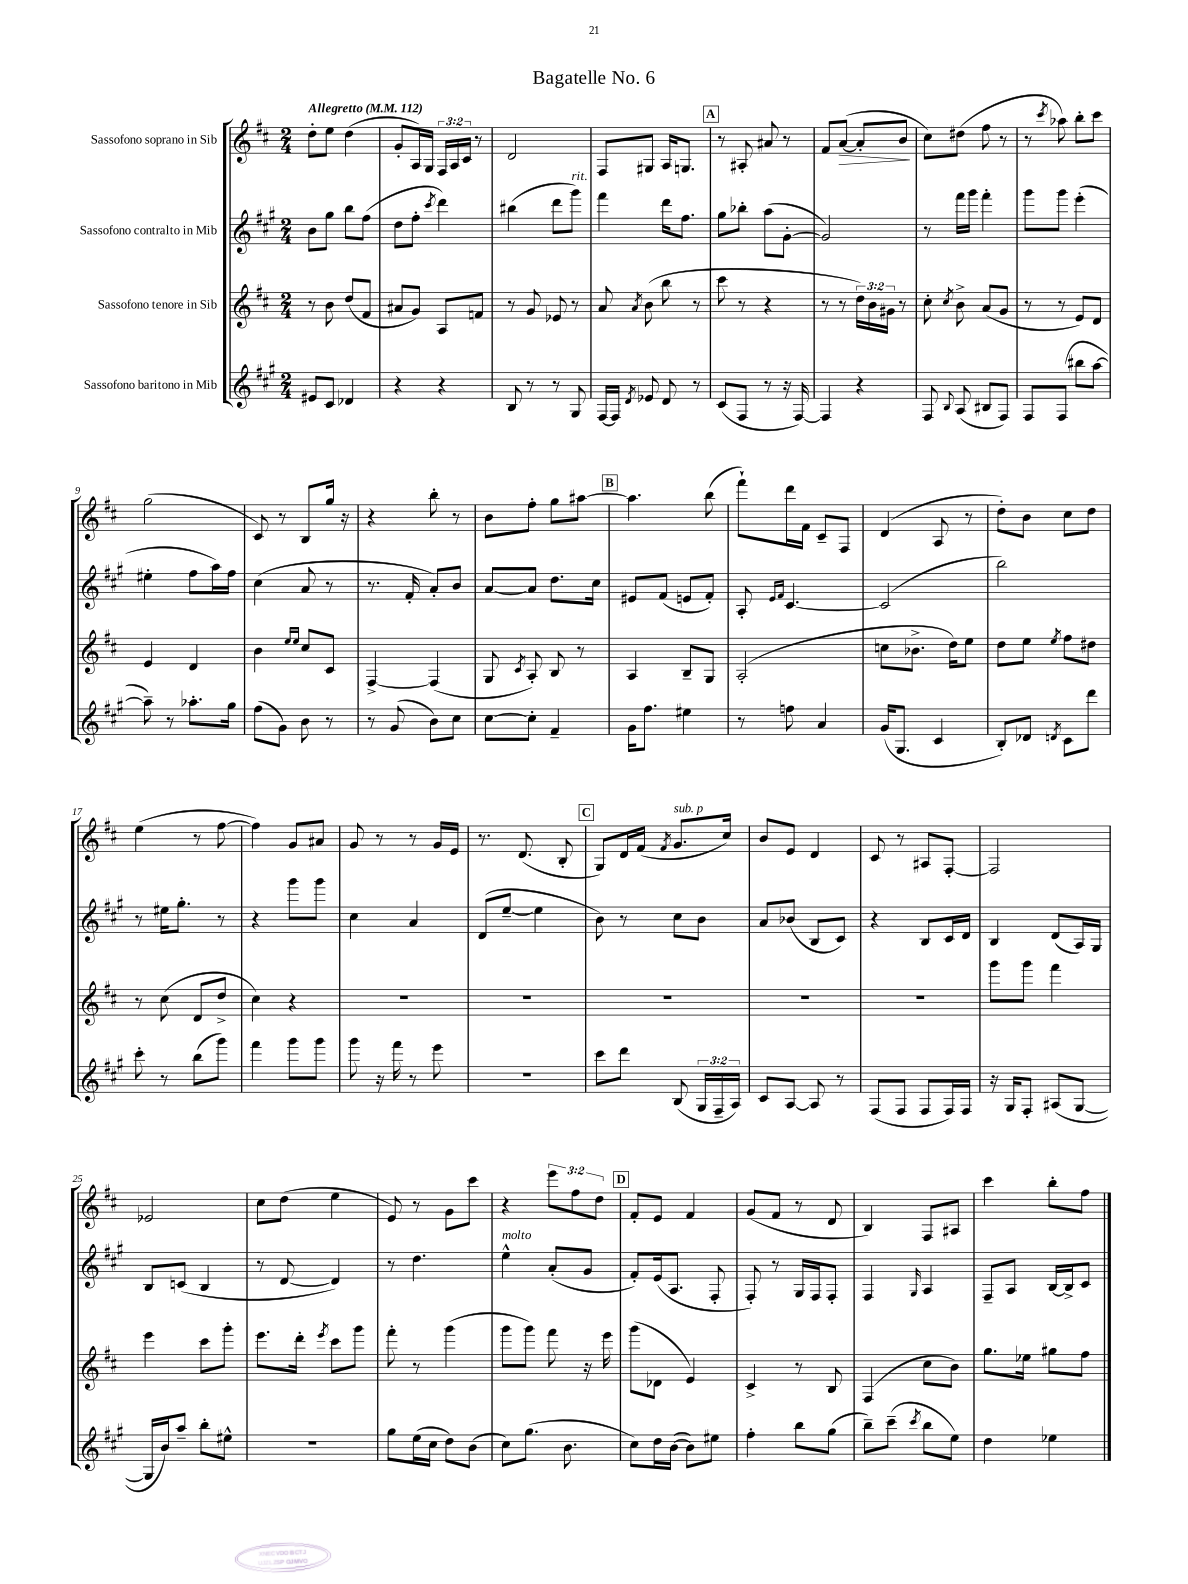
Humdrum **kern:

**kern	**kern	**kern	**kern
*staff4	*staff3	*staff2	*staff1
*clefG2	*clefG2	*clefG2	*clefG2
*k[f#c#g#]	*k[f#c#]	*k[f#c#g#]	*k[f#c#]
*M2/4	*M2/4	*M2/4	*M2/4
*MM112	*MM112	*MM112	*MM112
8e#	8r	8b	8dd'
8c#	8b	8gg#	8ee
4d-	(8dd	8bb	(4dd
.	8f#	(8ff#	.
=	=	=	=
4r	8a#	8dd	8g'
.	8g)	8ff#'	16A)
.	.	.	16G
.	.	8qccc#	.
4r	8A	4ddd)	24F#
.	.	.	24A
.	.	.	24c#
.	8f	.	8r
=	=	=	=
8B	8r	(4bb#	2d
8r	8g	.	.
8r	8e-	8ddd	.
8G#	8r	8ggg#)	.
=	=	=	=
[16F#	8a	4fff#	8F#
16F#]	.	.	.
8qd	8qa	.	.
8e-	(8b	.	8G#
8d	8bb	16ddd	16A
.	.	8.ff#	8.G
8r	8r	.	.
=	=	=	=
(8c#	8ccc#	8gg#	8r
8F#	8r	8bb-'	8A#'
8r	4r	(8aa	8a#
16r	.	[8g#'	8r
[16F#)	.	.	.
=	=	=	=
4F#]	8r	2g#])	8f#
.	8r	.	([8a
4r	24dd)	.	8a']
.	24b	.	.
.	24g#	.	.
.	8r	.	8b
=	=	=	=
8F#	8cc#'	8r	8cc#)
8qqB	8qcc#	.	.
(8A	8b^	16fff#	(8dd#
.	.	16ggg#	.
8B#	(8a	4fff#'	8ff#
8F#)	8g	.	8r
=	=	=	=
8F#	8r	8ggg#	8r
.	.	.	8qccc#
(8F#	8r	8ggg#	8aa-)
8bb#	8e)	(4eee'	8bb'
[8aa	8d	.	8ccc#
=	=	=	=
8aa~])	4e	4ee#'	(2gg
8r	.	.	.
8.aa-'	4d	8ff#	.
.	.	16aa)	.
16gg#	.	16ff#	.
=	=	=	=
(8ff#	4b	(4cc#	8c#)
8g#)	.	.	8r
.	16qqee	.	.
.	16qqee	.	.
8b	8cc#	8a	8B
8r	8c#	8r	16gg
.	.	.	16r
=	=	=	=
8r	[4F#^	8.r	4r
(8g#	.	.	.
.	.	16f#'	.
8b)	(4F#]	8a')	8bb'
8cc#	.	8b	8r
=	=	=	=
[8cc#	8G	[8a	8b
.	8qc#	.	.
8cc#']	8A')	8a]	8ff#'
4f#~	8B	8.dd	8gg
.	8r	.	[8aa#
.	.	16cc#	.
=	=	=	=
16g#	4A	8e#	4.aa#]
8.ff#	.	.	.
.	.	(8f#	.
4ee#	8B~	8e	.
.	8G	8f#')	(8bb
=	=	=	=
8r	(2A'	8A'	8fff#`)
.	.	16qqe	.
.	.	16qqf#	.
8ff	.	[4.c#	16ddd
.	.	.	16f#
4a	.	.	8c#~
.	.	.	8F#
=	=	=	=
(16g#	8cc	(2c#]	(4d
8.G#	.	.	.
.	8.b-^	.	.
4c#	.	.	8A
.	16dd)	.	.
.	8ee	.	8r
=	=	=	=
8B')	8dd	2bb)	8dd')
8d-	8ee	.	8b
8qd	8qee	.	.
8c#	8ff#	.	8cc#
8ddd	8dd#	.	8dd
=	=	=	=
8ccc#'	8r	8r	(4ee
8r	(8cc#	16ee#	.
.	.	8.gg#'	.
(8bb	8d	.	8r
8ggg#)	8dd^	8r	[8ff#
=	=	=	=
4fff#	4cc#)	4r	4ff#])
8ggg#	4r	8ggg#	8g
8ggg#	.	8ggg#	8a#
=	=	=	=
8ggg#	2r	4cc#	8g
16r	.	.	8r
16fff#	.	.	.
8r	.	4a	8r
8eee	.	.	16g
.	.	.	16e
=	=	=	=
2r	2r	(8d	8.r
.	.	[8ee~	.
.	.	.	(8.d
.	.	4ee]	.
.	.	.	8B'
=	=	=	=
8ccc#	2r	8b)	8G)
8ddd	.	8r	16d
.	.	.	(16f#
.	.	.	8qf#
(8B	.	8cc#	8.g
24G#	.	8b	.
24F#~	.	.	.
.	.	.	16cc#)
24A)	.	.	.
=	=	=	=
8c#	2r	8a	8b
[8A	.	(8b-	8e
8A]	.	8B	4d
8r	.	8c#)	.
=	=	=	=
(8F#	2r	4r	8c#
8F#	.	.	8r
8F#	.	8B	8A#
16F#)	.	16c#	[8F#'
16F#	.	16d	.
=	=	=	=
16r	8ggg	4B	2F#]
16G#	.	.	.
8F#'	8ggg	.	.
(8A#	4fff#	(8d	.
[8G#	.	16A)	.
.	.	16G#	.
=	=	=	=
16G#]	4eee	8B	2e-
16b)	.	.	.
8aa~	.	(8c	.
8bb'	8ccc#	4B	.
8ee#^^	8ggg'	.	.
=	=	=	=
2r	8.eee	8r	8cc#
.	.	[8d	(8dd
.	16ddd'	.	.
.	8qeee	.	.
.	8ccc#	4d])	4ee
.	8ggg	.	.
=	=	=	=
8gg#	8fff#'	8r	8e)
(16ee	8r	4.dd	8r
16cc#	.	.	.
8dd)	(4ggg	.	8g
(8b	.	.	8ccc#
=	=	=	=
8cc#)	8ggg	4ee^^	4r
(8.gg#	8ggg)	.	.
.	8fff#	(8a'	12eee
8.b	.	.	.
.	.	.	12ff#
.	16r	8g#	.
.	.	.	12dd
.	16eee	.	.
=	=	=	=
8cc#)	(8ggg	8f#')	8f#'
16dd	8d-	(16e	8e
([16b	.	8.A	.
8b])	4e)	.	4f#
8ee#	.	8F#'	.
=	=	=	=
4ff#'	4c#^	8F#')	(8g
.	.	8r	8f#
8bb	8r	16G#	8r
.	.	16F#	.
(8gg#	8B	8F#'	8d
=	=	=	=
8bb~)	(4F#	4F#	4B)
(8ccc#~	.	.	.
8qccc#	.	16qqG#	.
8bb	8cc#	4A	8F#
8ee)	8b)	.	8A#
=	=	=	=
4dd	8.gg	8F#~	4ccc#
.	.	8A	.
.	16ee-	.	.
4ee-	8gg#	[16B	8bb'
.	.	16B^]	.
.	8ff#	8c#	8ff#
==	==	==	==
*-	*-	*-	*-
